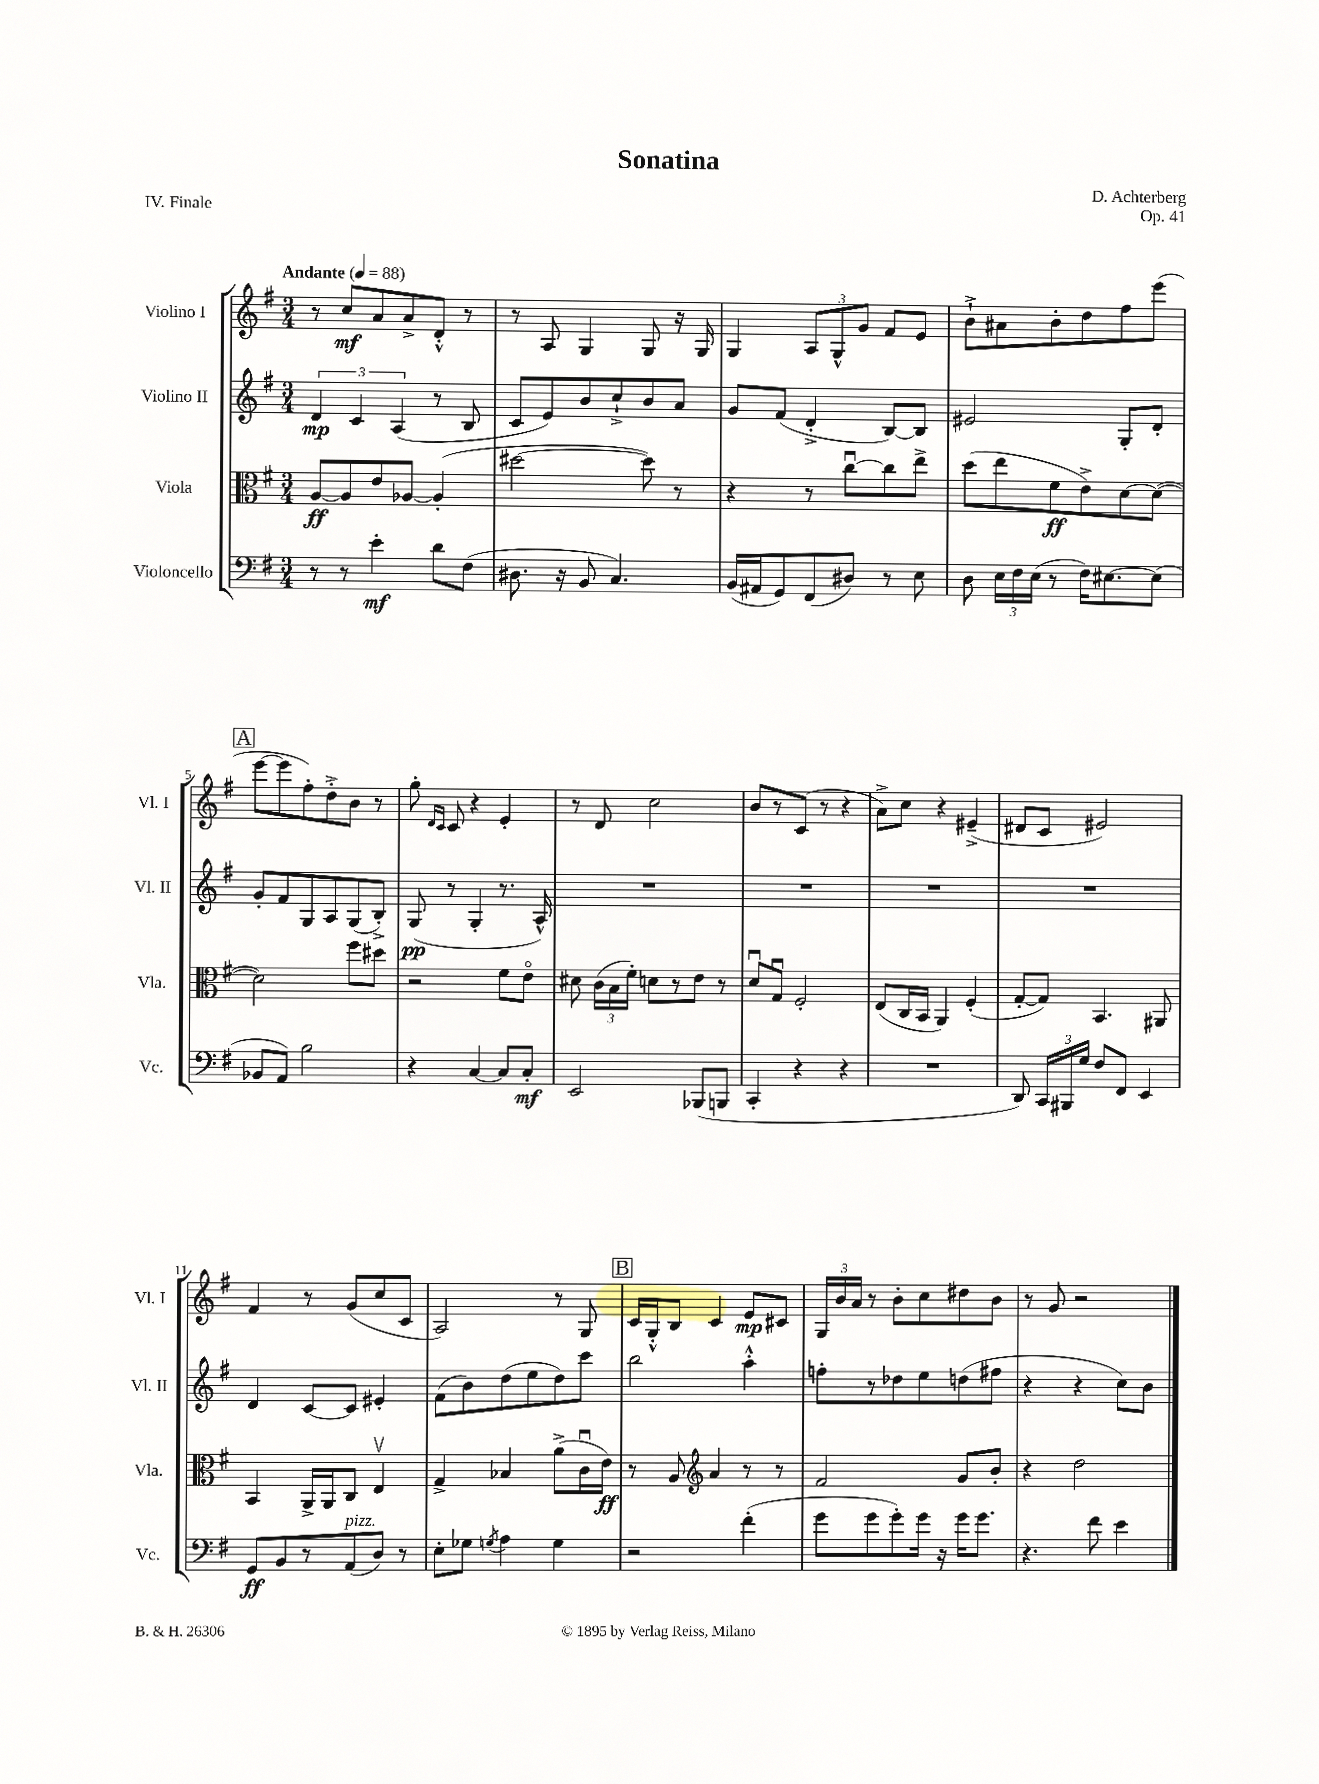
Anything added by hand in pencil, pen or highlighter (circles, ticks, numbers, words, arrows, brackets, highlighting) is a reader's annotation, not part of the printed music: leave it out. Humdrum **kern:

**kern	**kern	**kern	**kern
*staff4	*staff3	*staff2	*staff1
*clefF4	*clefC3	*clefG2	*clefG2
*k[f#]	*k[f#]	*k[f#]	*k[f#]
*M3/4	*M3/4	*M3/4	*M3/4
*MM88	*MM88	*MM88	*MM88
8r	[8A	6d	8r
8r	8A]	.	8cc
.	.	6c	.
4e'	8e	.	8a
.	.	(6A	.
.	[8A-	.	8a^
8d	(4A-']	8r	8d'^^
(8F#	.	8B	8r
=	=	=	=
8.D#	[2dd#	8c	8r
.	.	8e)	8A
16r	.	.	.
8BB	.	8b	4G
4.C)	.	8cc`^	.
.	8dd#])	8b	8G
.	8r	8a	16r
.	.	.	16G
=	=	=	=
(16BB	4r	8g	4G
16AA#	.	.	.
8GG)	.	(8f#	.
(8FF#	8r	4d'^	12A
.	.	.	12G^^
8D#)	[8ccu	.	.
.	.	.	12g
8r	8cc]	[8B)	8f#
8E	8ee^	8B]	8e
=	=	=	=
8D	(8dd	2e#	8b`^
24E	8ee	.	8a#
24F#	.	.	.
(24E	.	.	.
8r	8f#	.	8b'
16F#)	8e^)	.	8dd
[8.E#	.	.	.
.	[8d	8G'	8ff#
(8E#]	(8d_	8d'	(8eee
=	=	=	=
8BB-	2d])	8g'	[8eee
8AA)	.	8f#	8eee]
2B	.	8G	8ff#')
.	.	8A	8dd'^
.	8ff#	(8G	8b
.	8dd#	8B'^)	8r
=	=	=	=
4r	2r	(8G	8gg'
.	.	.	16qqd
.	.	.	16qqc
.	.	8r	8c
[4C	.	4G'	4r
8C]	8f#	8.r	4e'
8C'	8eo	.	.
.	.	16A^^)	.
=	=	=	=
2EE	8d#	2.r	8r
.	(24c	.	8d
.	24B	.	.
.	24f#')	.	.
.	8d	.	2cc
.	8r	.	.
(8BBB-	8e	.	.
8BBB	8r	.	.
=	=	=	=
4CC'	8du	2.r	8b
.	8Gu	.	8r
4r	2F#'	.	(8c
.	.	.	8r
4r	.	.	4r
=	=	=	=
2.r	(8E	2.r	8a^)
.	16C	.	8cc
.	16BB	.	.
.	4AA)	.	4r
.	(4F#'	.	(4e#~^
=	=	=	=
8DD)	[8G'	2.r	8d#
24CC	8G])	.	8c
24BBB#	.	.	.
24G	.	.	.
8F#	4.BB	.	2e#)
8FF#	.	.	.
4EE	.	.	.
.	8AA#	.	.
=	=	=	=
8GG	4BB	4d	4f#
8BB	.	.	.
8r	16AA^	[8c	8r
.	16AA	.	.
(8AA	8C	8c]	(8g
8D)	4Ev	4e#'	8cc
8r	.	.	8c
=	=	=	=
8E'	4G^	(8f#	2A)
8G-	.	8b)	.
8qG	.	.	.
4A	4B-	(8dd	.
.	.	8ee	.
4G	(8a^	8dd)	8r
.	16cu	8ccc	8G
.	16e)	.	.
=	=	=	=
2r	8r	2bb	16c
.	.	.	16G'^^
.	8A	.	8B
*	*clefG2	*	*
.	4a	.	4c
(4f#'	8r	4aa'^^	8e
.	8r	.	8c#
=	=	=	=
8g	2f#	8ff'	24G
.	.	.	24b
.	.	.	24a
8g	.	8r	8r
8g')	.	8dd-	8b'
16g	.	8ee	8cc
16r	.	.	.
16g	8g	(8dd	8dd#
8.g	.	.	.
.	8b'	8ff#	8b
=	=	=	=
4.r	4r	4r	8r
.	.	.	8g
.	2dd	4r	2r
8f#	.	.	.
4e	.	8cc)	.
.	.	8b	.
==	==	==	==
*-	*-	*-	*-
